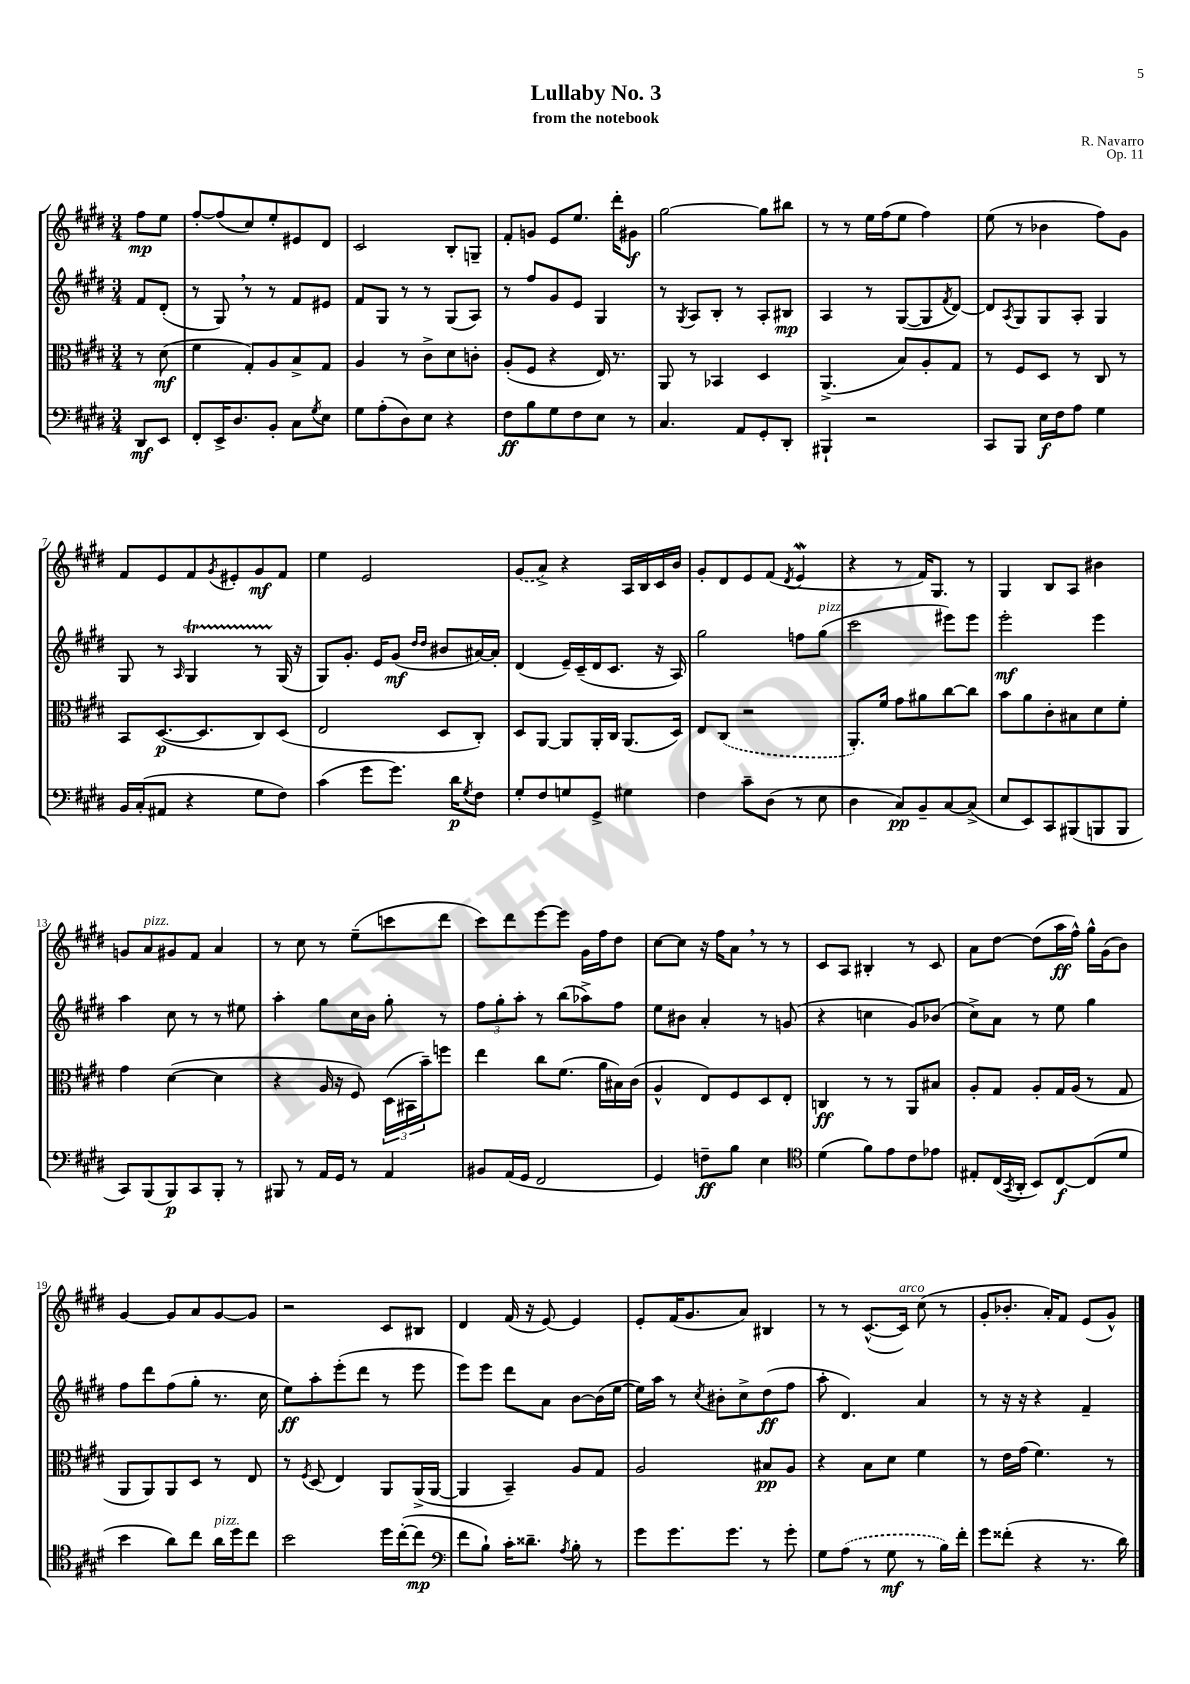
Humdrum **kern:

**kern	**kern	**kern	**kern
*staff4	*staff3	*staff2	*staff1
*clefF4	*clefC3	*clefG2	*clefG2
*k[f#c#g#d#]	*k[f#c#g#d#]	*k[f#c#g#d#]	*k[f#c#g#d#]
*M3/4	*M3/4	*M3/4	*M3/4
8DD#/L	8r	8f#/L	8ff#\L
8EE/J	(8d#\	(8d#'/J	8ee\J
=	=	=	=
8FF#'/L	4f#\	8r	[8ff#'/L
16EE^/K	.	8G#/)	(8ff#/]
8.D#/	.	.	.
.	8G#'/L)	8r	8cc#/)
8BB'/J	8A/	8r	8ee'/
8C#\L	8B^/	8f#/L	8e#/
8qG#/	.	.	.
8E\J	8G#/J	8e#/J	8d#/J
=	=	=	=
8G#\L	4A/	8f#/L	2c#/
(8A'\	.	8G#/J	.
8D#\)	8r	8r	.
8E\J	8c#^\L	8r	.
4r	8d#\	(8G#/L	8B'/L
.	8c'\J	8A/J)	8G~/J
=	=	=	=
8F#\L	(8A'/L	8r	8f#'/L
8B\	8F#/J	8ff#/L	8g/J
8G#\	4r	8g#/	8e/L
8F#\	.	8e/J	8.ee/J
8E\J	16E/)	4G#/	.
.	8.r	.	16ddd#'\LK
8r	.	.	8g#\J
=	=	=	=
4.C#/	8AA/	8r	[2gg#\
.	.	8qG#/	.
.	8r	8A/L	.
.	4BB-/	8B'/J	.
8AA/L	.	8r	.
8GG#'/	4D#/	8A'/L	8gg#\]L
8DD#'/J	.	8B#/J	8bb#\J
=	=	=	=
4BBB#`/	(4.AA^/	4A/	8r
.	.	.	8r
2r	.	8r	16ee\LL
.	.	.	(16ff#\J
.	8B/L)	([8G#/L	8ee\J
.	8A'/	8G#/]	4ff#\)
.	.	8qf#/	.
.	8G#/J	[8d#/J)	.
=	=	=	=
8CC#/L	8r	8d#/]L	(8ee\
.	.	8qA/	.
8BBB/J	8F#/L	8G#/	8r
16E\LL	8D#/J	8G#/	4b-\
16F#\J	.	.	.
8A\J	8r	8A'/J	.
4G#\	8C#/	4G#/	8ff#\L)
.	8r	.	8g#\J
=	=	=	=
16BB/LL	8BB/L	8G#/	8f#/L
(16C#'/J	.	.	.
8AA#/J	([8.D#/	8r	8e/
.	.	16qqA/	.
4r	.	4G#/	8f#/
.	8.D#/]	.	.
.	.	.	8qg#/
.	.	.	8e#'/
8G#\L	8C#/)	8r	8g#/
8F#\J)	(8D#/J	(16G#/	8f#/J
.	.	16r	.
=	=	=	=
(4c#\	2E/	8G#/L)	4ee\
.	.	8.g#'/J	.
8g#\L	.	.	2e/
.	.	16e/LK	.
8.g#\J)	.	(8g#/J	.
.	.	16qqdd#/LL	.
.	.	16qqdd#/JJ	.
.	8D#/L	8b#/L	.
16d#\LK	.	.	.
8qG#/	.	.	.
8F#\J	8C#'/J)	[16a#/L)	.
.	.	16a#'/]JJ	.
=	=	=	=
8G#'/L	8D#/L	(4d#/	(8g#/L
8F#/	[8AA/J	.	8a^/J)
8G/	8AA/]L	16e~/LL)	4r
.	.	(16c#~/	.
8GG#^/J	16AA'/L	16d#/J	.
.	16C#/JJ	8.c#/J	.
4G#\	(8.AA/L	.	16A/LL
.	.	.	16B/
.	.	16r	16c#/
.	16D#/Jk)	16A/)	16b/JJ
=	=	=	=
4F#\	8E/L	2gg#\	8g#'/L
.	(8C#/J	.	8d#/
8c#~\L	2r	.	8e/
(8D#\J	.	.	(8f#/J
.	.	.	8qd#/
8r	.	8ff\L	4e/
8E\	.	(8gg#\J	.
=	=	=	=
4D#\	8.AA'/L)	2ccc#\	4r
.	16f#/Jk	.	.
8C#/L)	8g#\L	.	8r
8BB~/	8a#\	.	16f#/LK)
.	.	.	8.G#/J
[8C#/	[8cc#\	8eee#\L)	.
(8C#^/]J	8cc#\]J	8eee#\J	8r
=	=	=	=
8E/L	8b\L	2eee'\	4G#/
8EE/)	8a\	.	.
8CC#/	8c#'\	.	8B/L
(8BBB#/	8B#\	.	8A/J
8BBB/	8d#\	4eee\	4b#\
8BBB/J	8f#'\J	.	.
=	=	=	=
8CC#/L)	4g#\	4aa\	8g/L
(8BBB/	.	.	8a/
8BBB/)	([4d#\	8cc#\	8g#/
8CC#/	.	8r	8f#/J
8BBB'/J	4d#\]	8r	4a/
8r	.	8ee#\	.
=	=	=	=
8BBB#/	4r	4aa'\	8r
8r	.	.	8cc#\
16AA/LL	16A/	8gg#\L	8r
16GG#/JJ	16r	.	.
8r	8F#/)	16cc#\L	(8ee~\L
.	.	16b\JJ	.
4AA/	(24D#\LL	8gg#'\	8ccc\
.	24BB#\	.	.
.	24b~\J)	.	.
.	8ff\J	8r	8ddd#\J
=	=	=	=
8BB#/L	4ee\	12ff#\L	8ccc#\L)
.	.	12gg#'\	.
(16AA/L	.	.	8ddd#\
.	.	12aa'\J	.
16GG#/JJ	.	.	.
2FF#/	8cc#\L	8r	[8eee\
.	(8.f#\J	(8bb\L	8eee\]J
.	.	8aa-^\)	16g#\LL
.	16a\LL	.	16ff#\J
.	16B#\)	8ff#\J	8dd#\J
.	(16c#\JJ	.	.
=	=	=	=
4GG#/)	4A^^/	8ee\L	[8cc#\L
.	.	8b#\J	8cc#\]J
8F~\L	8E/L)	4a'/	16r
.	.	.	16ff#\LK
8B\J	8F#/	.	8a\J
4E\	8D#/	8r	8r
.	8E'/J	(8g/	8r
=	=	=	=
*clefC4	*	*	*
(4d#\	4C/	4r	8c#/L
.	.	.	8A/J
8f#\L)	8r	4cc\	4B#'/
8e\	8r	.	.
8c#\	8AA/L	8g#/L)	8r
8e-\J	8B#/J	(8b-/J	8c#/
=	=	=	=
8E#'/L	8A'/L	8cc#^\L)	8a\L
(16C#/L	8G#/J	8a\J	[8dd#\J
8qGG#/	.	.	.
16AA'/JJ	.	.	.
8BB/L)	8A'/L	8r	(8dd#\]L
[8C#/	16G#/L	8ee\	16aa\L
.	(16A/JJ	.	16ff#^^\JJ)
(8C#/]	8r	4gg#\	16gg#^^\LL
.	.	.	(16g#\J
8d#/J	8G#/	.	8b\J)
=	=	=	=
4b\	8AA/L	8ff#\L	[4g#/
.	8AA/)	8ddd#\	.
8a\L)	8AA/	(8ff#\	8g#/]L
8cc#\J	8D#/J	8gg#'\J	8a/
16a\LL	8r	8.r	[8g#/
16dd#\J	.	.	.
8cc#\J	8E/	.	8g#/]J
.	.	16cc#\	.
=	=	=	=
2b\	8r	8ee\L)	2r
.	8qF#/	.	.
.	(8D#/	8aa'\	.
.	4E/)	(8eee'\	.
.	.	8ddd#\J	.
16dd#\LL	8AA/L	8r	8c#/L
([16cc#'\J	.	.	.
8cc#\]J	(16AA^/L	8eee\	8B#/J
.	[16AA/JJ	.	.
=	=	=	=
*clefF4	*	*	*
8f#\L	4AA/]	8eee\L)	4d#/
8B`\J)	.	8eee\J	.
16c#'\LK	4BB~/)	8ddd#\L	(16f#/
8.d##~\J	.	.	16r
.	.	8a\J	[8e/)
8qA/	.	.	.
8B'\	8A/L	[8b\L	4e/]
8r	8G#/J	(16b\]L	.
.	.	[16ee\JJ	.
=	=	=	=
8g#\L	2A/	16ee\]LL)	8e'/L
.	.	16aa\JJ	.
8.g#\	.	8r	(16f#/K
.	.	.	8.g#/
.	.	8qcc#/	.
.	.	8b#'\L	.
8.g#\J	.	.	.
.	.	8cc#^\	8a/J)
8r	8B#/L	(8dd#\	4B#/
8g#'\	8A/J	8ff#\J	.
=	=	=	=
8G#\L	4r	8aa'\	8r
(8A\J	.	4.d#/)	8r
8r	8B\L	.	([8.c#^^/L
8G#\	8d#\J	.	.
.	.	.	16c#/]Jk)
8r	4f#\	4a/	(8cc#\
16B\LL)	.	.	8r
16f#'\JJ	.	.	.
=	=	=	=
8g#\L	8r	8r	8g#'/L
(8f##'\J	16e\LL	16r	8.b-'/J
.	(16g#\JJ	16r	.
4r	4.f#\)	4r	.
.	.	.	16a'/LK)
.	.	.	8f#/J
8.r	.	4f#~/	(8e/L
.	8r	.	8g#^^/J)
16d#\)	.	.	.
==	==	==	==
*-	*-	*-	*-
